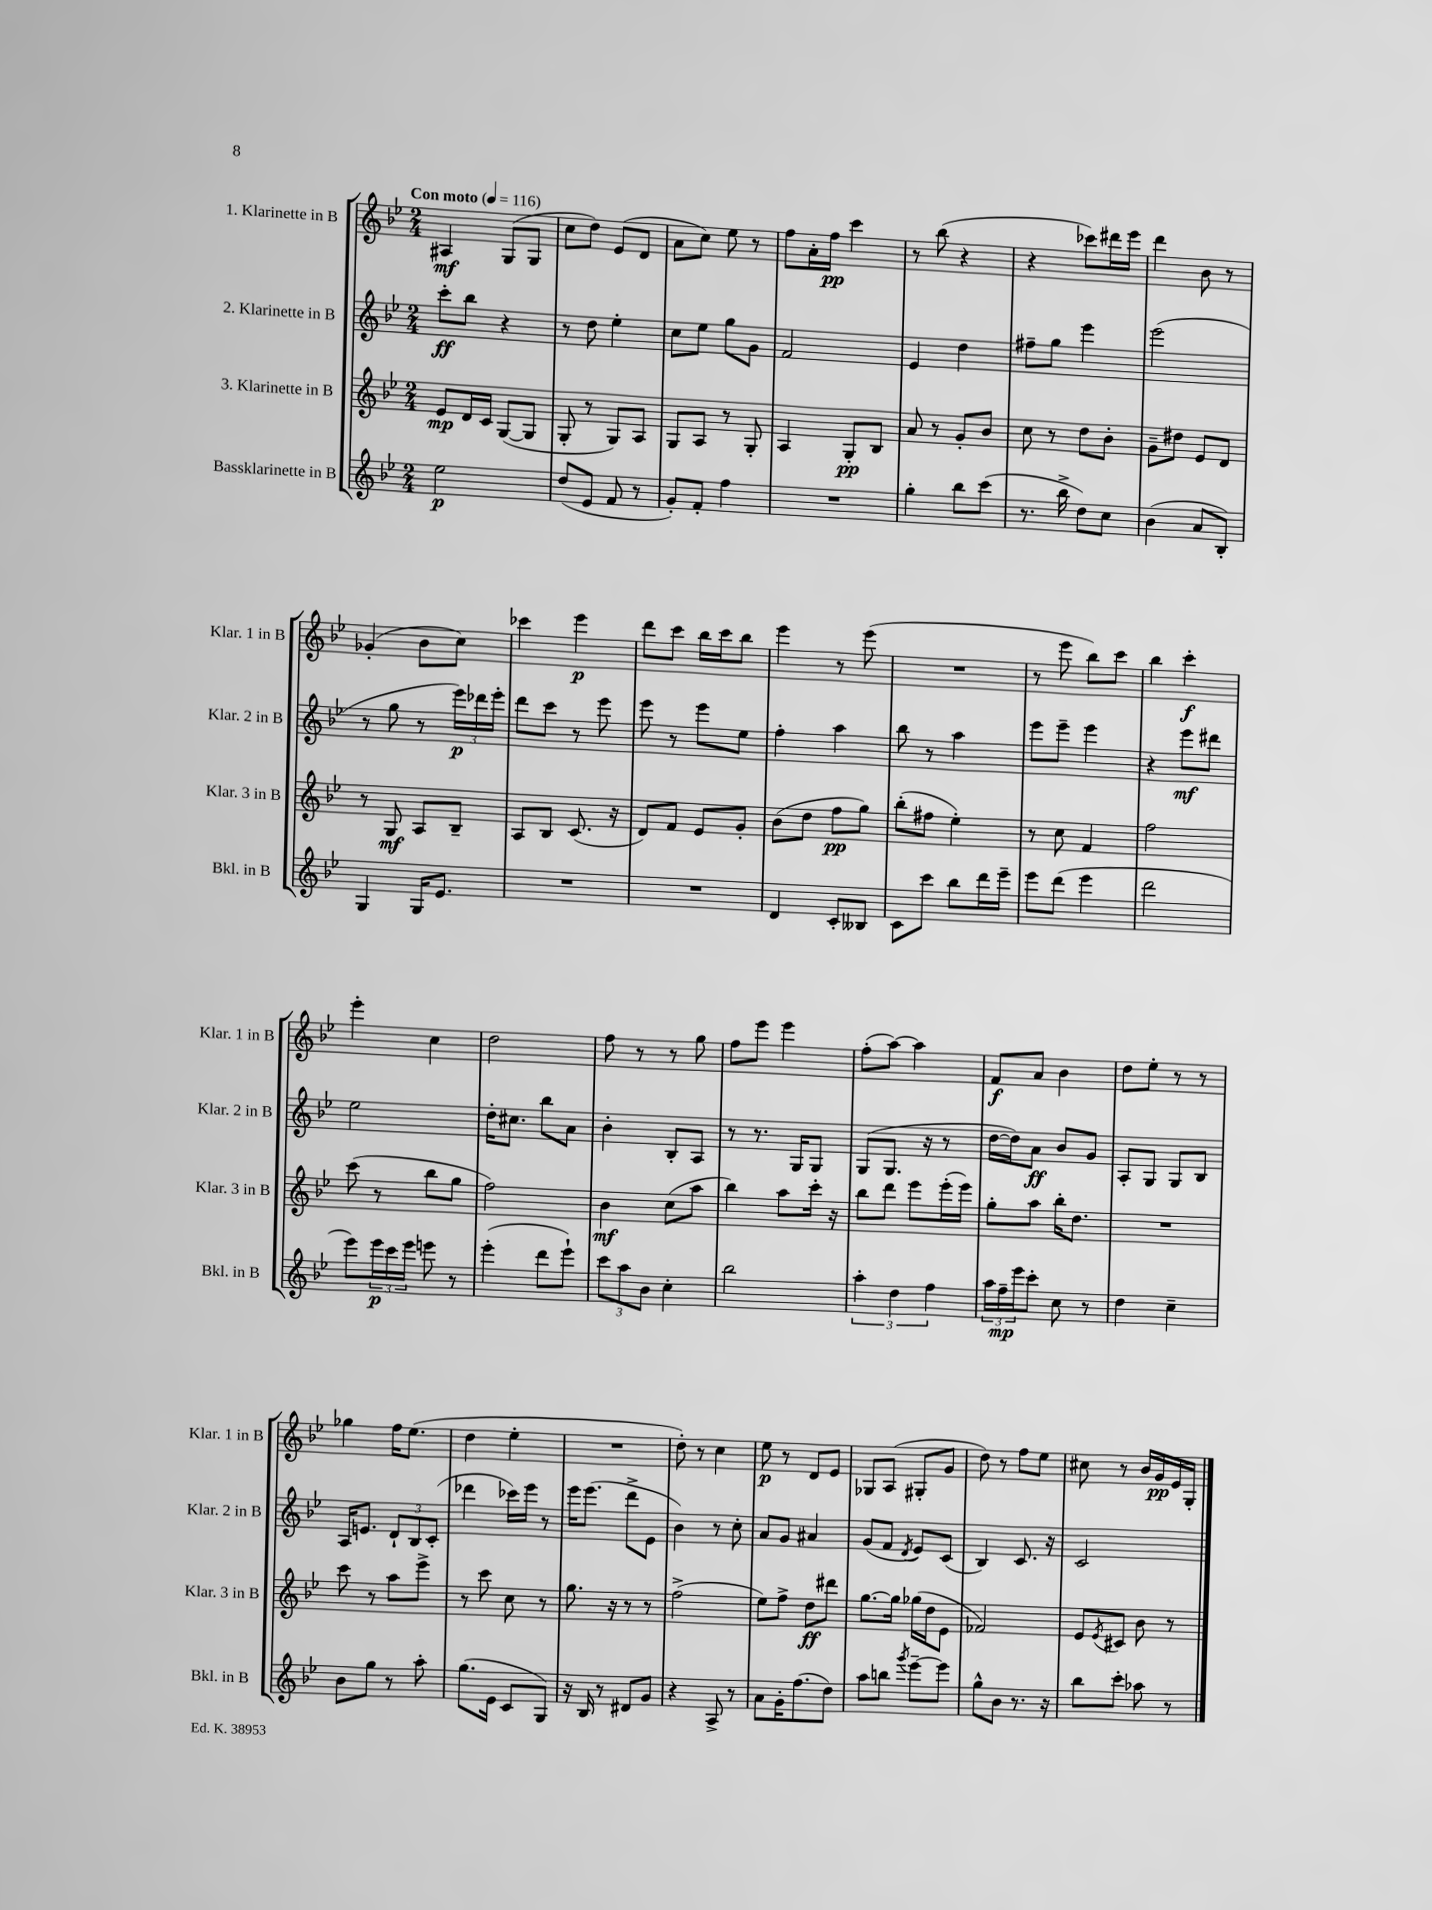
<<
\new StaffGroup <<
\new Staff = "s0" \with { instrumentName = "1. Klarinette in B" shortInstrumentName = "Klar. 1 in B" } {
    \clef treble \key bes \major \numericTimeSignature \time 2/4 \tempo "Con moto" 4 = 116
    ais4\mf g8( g8 |
    c''8 d''8) ees'8( d'8 |
    a'8 c''8) ees''8 r8 |
    f''8 a'16-. f''16\pp c'''4 |
    r8 bes''8( r4 |
    r4 ces'''8) dis'''16 ees'''16 |
    d'''4 bes'8 r8 |
    ges'4-.( bes'8 c''8) |
    ces'''4 ees'''4\p |
    d'''8 c'''8 bes''16 c'''16 bes''8 |
    ees'''4 r8 ees'''8( |
    R2 |
    r8 ees'''8 bes''8) c'''8 |
    bes''4 c'''4-.\f |
    ees'''4-. c''4 |
    d''2 |
    f''8 r8 r8 g''8 |
    f''8 ees'''8 ees'''4 |
    f''8-.( a''8~) a''4 |
    f'8\f a'8 bes'4 |
    d''8 ees''8-. r8 r8 |
    ges''4 f''16 ees''8.( |
    d''4 ees''4-. |
    R2 |
    d''8-.) r8 c''4 |
    ees''8\p r8 d'8 ees'8 |
    ges8 a8( gis8-. g'8 |
    d''8) r8 f''8 ees''8 |
    cis''8 r8 bes'16 g'16\pp ees'16 g16-. \bar "|." |
}
\new Staff = "s1" \with { instrumentName = "2. Klarinette in B" shortInstrumentName = "Klar. 2 in B" } {
    \clef treble \key bes \major \numericTimeSignature \time 2/4
    c'''8-.\ff bes''8 r4 |
    r8 d''8 ees''4-. |
    c''8 ees''8 g''8 g'8 |
    f'2 |
    ees'4 d''4 |
    fis''8-- g''8 ees'''4 |
    ees'''2( |
    r8 g''8 r8 \tuplet 3/2 { ees'''16\p) des'''16 ees'''16-. } |
    d'''8 c'''8 r8 ees'''8 |
    ees'''8 r8 ees'''8 ees''8 |
    f''4-. a''4 |
    bes''8 r8 a''4 |
    ees'''8 ees'''8-- ees'''4 |
    r4 ees'''8\mf dis'''8 |
    ees''2 |
    d''16-. cis''8. bes''8 a'8 |
    bes'4-. bes8-. a8 |
    r8 r8. g16 g8 |
    g8( g8. r16 r8 |
    d''16~ d''16) a'8\ff bes'8 g'8 |
    a8-. g8 g8 bes8 |
    a16 e'8. \tuplet 3/2 { d'8-! bes8 c'8-.( } |
    des'''4 ces'''16) ees'''16 r8 |
    ees'''16 ees'''8.( d'''8-> ees'8 |
    bes'4) r8 c''8-. |
    a'8 g'8 ais'4 |
    g'8( f'8 \acciaccatura { d'8 } ees'8) c'8( |
    bes4) c'8. r16 |
    c'2 \bar "|." |
}
\new Staff = "s2" \with { instrumentName = "3. Klarinette in B" shortInstrumentName = "Klar. 3 in B" } {
    \clef treble \key bes \major \numericTimeSignature \time 2/4
    ees'8\mp d'16 c'16 g8~( g8 |
    g8-. r8 g8) a8 |
    g8 a8 r8 g8-. |
    a4 g8-.\pp bes8 |
    a'8 r8 g'8-. bes'8 |
    c''8 r8 d''8 bes'8-. |
    g'8-- dis''8 ees'8 d'8 |
    r8 g8\mf a8 bes8-- |
    a8 bes8 c'8.( r16 |
    d'8) f'8 ees'8 g'8-. |
    bes'8( d''8 f''8\pp g''8) |
    bes''8-.( fis''8 ees''4-.) |
    r8 c''8 f'4 |
    f''2 |
    c'''8( r8 bes''8 g''8 |
    f''2) |
    bes'4\mf c''8( a''8 |
    bes''4) a''8 c'''16-. r16 |
    bes''8 d'''8 ees'''8 ees'''16-.( ees'''16) |
    g''8-. a''8 bes''16-. d''8. |
    R2 |
    c'''8 r8 a''8 ees'''8-> |
    r8 c'''8 c''8 r8 |
    g''8. r16 r8 r8 |
    f''2->( |
    ees''8) f''8-> d''8\ff dis'''8 |
    g''8.~ g''16 ges''16( d''16 ees'8 |
    fes'2) |
    ees'8 \acciaccatura { ees'8 } cis'8 bes'8 r8 \bar "|." |
}
\new Staff = "s3" \with { instrumentName = "Bassklarinette in B" shortInstrumentName = "Bkl. in B" } {
    \clef treble \key bes \major \numericTimeSignature \time 2/4
    ees''2\p |
    d''8( ees'8 f'8 r8 |
    g'8-.) f'8-. f''4 |
    R2 |
    g''4-. bes''8 c'''8( |
    r8. bes''16-> d''8) c''8 |
    bes'4( a'8 bes8-.) |
    g4 g16 ees'8. |
    R2 |
    R2 |
    d'4 c'8-. beses8 |
    c'8 c'''8 bes''8 d'''16 ees'''16-- |
    ees'''8 d'''8( ees'''4 |
    d'''2 |
    ees'''8) \tuplet 3/2 { ees'''16\p c'''16 ees'''16 } e'''8 r8 |
    ees'''4-.( d'''8 ees'''8-!) |
    \tuplet 3/2 { c'''8 a''8 bes'8 } c''4-. |
    bes''2 |
    \tuplet 3/2 { a''4-. d''4 f''4 } |
    \tuplet 3/2 { a''16 f''16--\mp ees'''16 } c'''8-. c''8 r8 |
    d''4 c''4-- |
    bes'8 g''8 r8 a''8-. |
    g''8.( ees'16 c'8 g8) |
    r16 bes16 r8 dis'8 g'8 |
    r4 a8-> r8 |
    a'8 g'16-. f''8.( d''8) |
    a''8 b''8 \acciaccatura { g'''8 } ees'''8~-- ees'''8 |
    g''8-^ bes'8 r8. r16 |
    bes''8 c'''8-. aes''8 r8 \bar "|." |
}
>>
>>
\layout { \context { \Score \remove "Bar_number_engraver" } }
